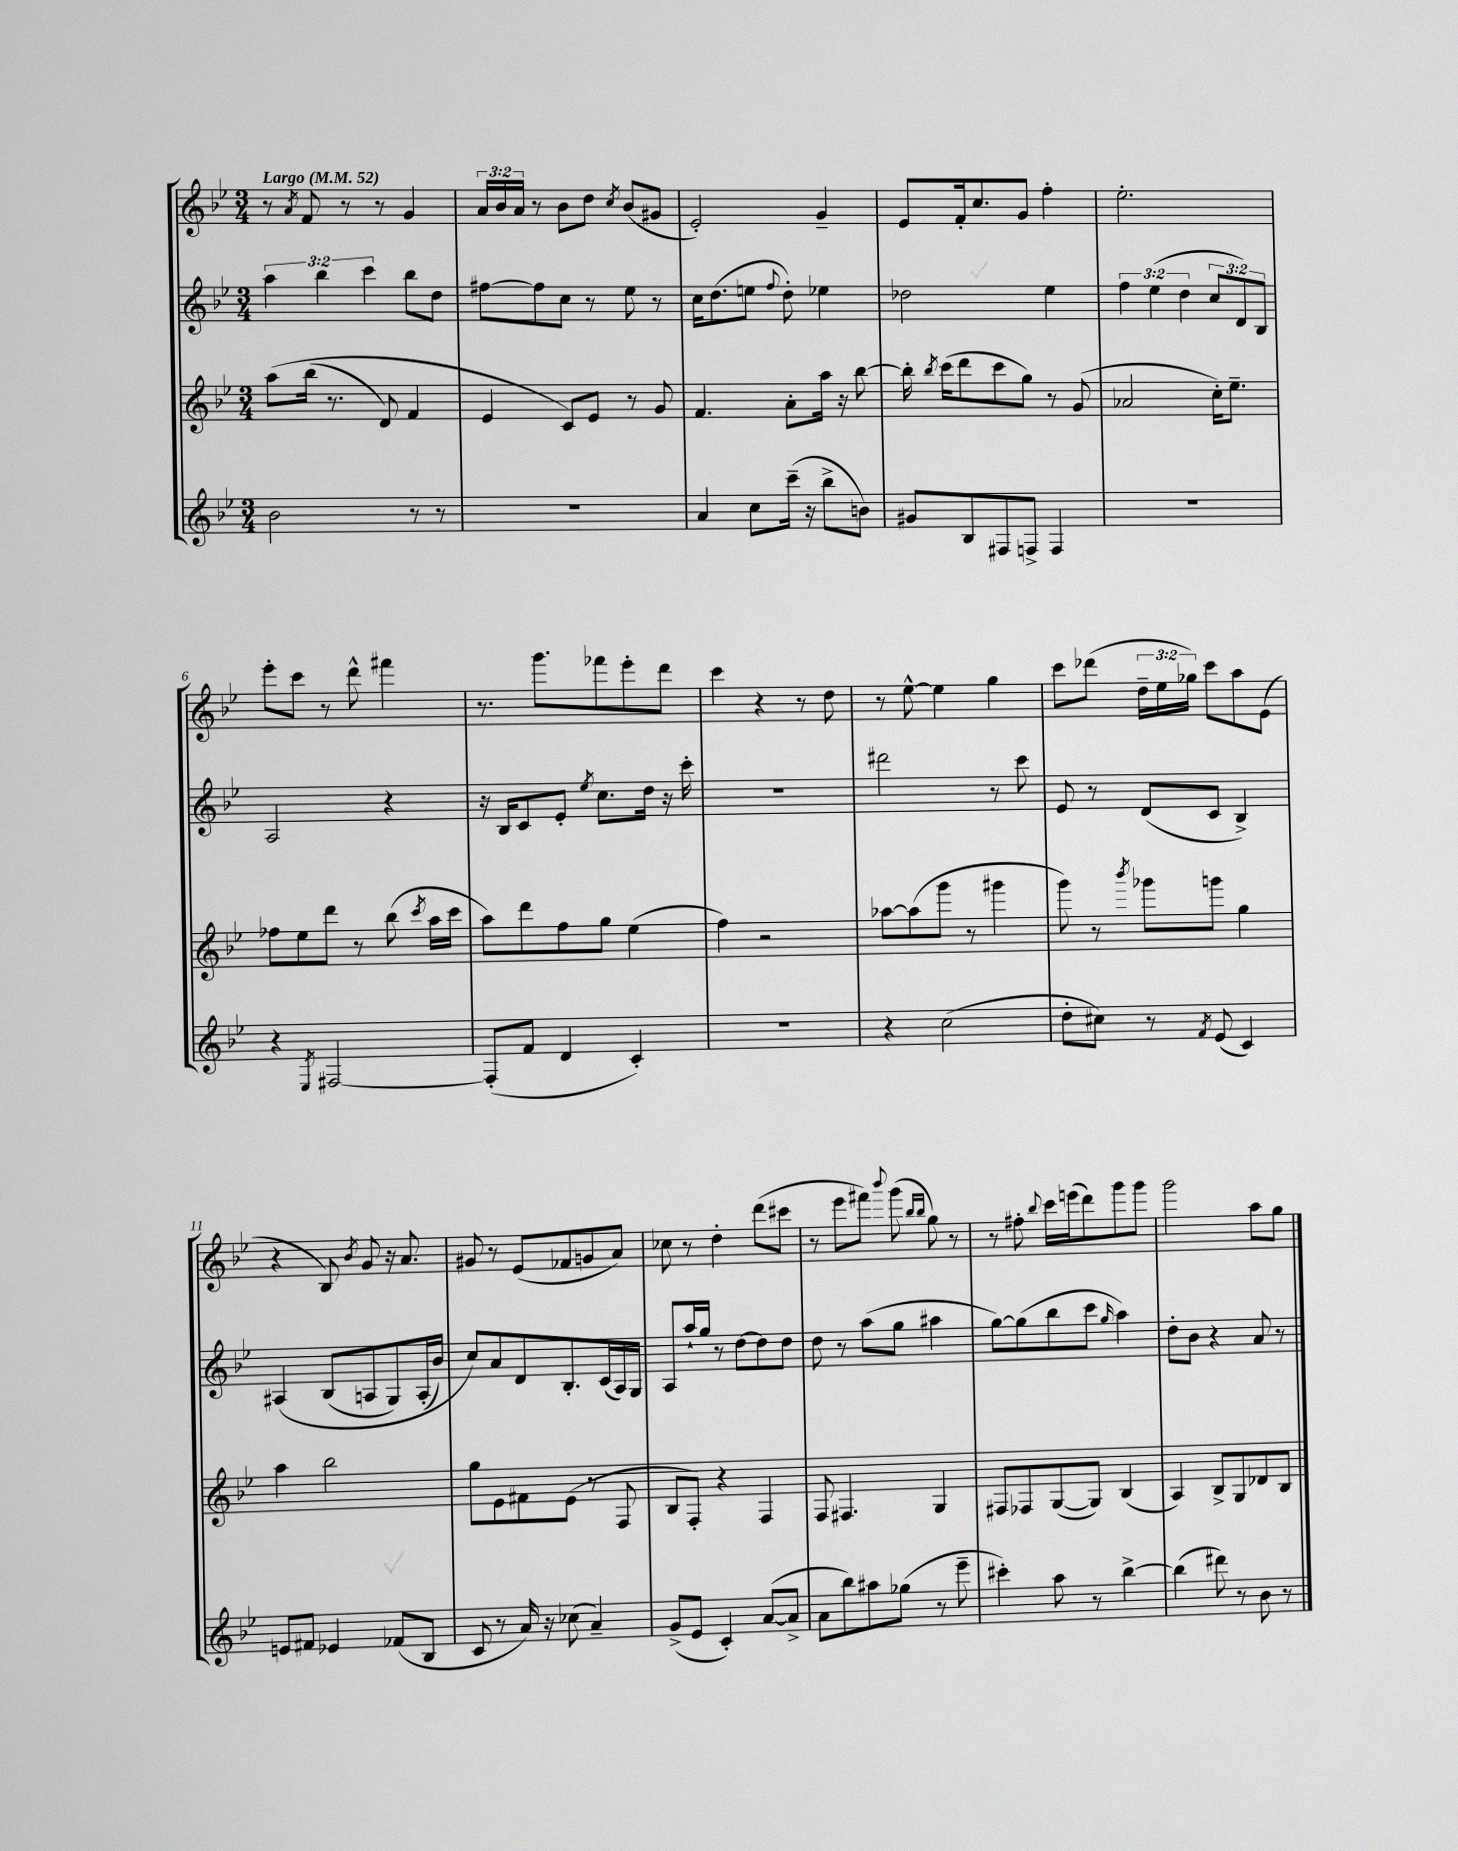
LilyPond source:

<<
\new StaffGroup <<
\new Staff = "s0" {
    \clef treble \key bes \major \numericTimeSignature \time 3/4 \override Staff.TupletNumber.text = #tuplet-number::calc-fraction-text \tempo "Largo" 4 = 52
    \autoBeamOff r8 \acciaccatura { a'8 } f'8 r8 r8 g'4 |
    \tuplet 3/2 { a'16[ bes'16 a'16] } r8 bes'8[ d''8] \acciaccatura { c''8 } bes'8[( gis'8] |
    ees'2-.) g'4-- |
    ees'8[ f'16-. c''8. g'8] f''4-. |
    ees''2.-. |
    ees'''8[-. c'''8] r8 d'''8-^ fis'''4 |
    r8. g'''8.[ fes'''8 ees'''8-. d'''8] |
    c'''4 r4 r8 d''8 |
    r8 ees''8~-^ ees''4 g''4 |
    c'''8[ des'''8]( \tuplet 3/2 { d''16[-- ees''16 ges''16]) } c'''8[ a''8 ees'8]( |
    r4 bes8) \acciaccatura { bes'8 } g'8 r16 a'8. |
    gis'8 r8 ees'8[( fes'8 g'8 a'8]) |
    ces''8 r8 d''4-. d'''8[( cis'''8] |
    r8 ees'''8[ fis'''8]) \appoggiatura { bes'''8 } g'''8( \grace { bes''16[ bes''16] } g''8) r8 |
    r8 fis''8-. \appoggiatura { bes''8 } c'''16[ e'''16( d'''8) g'''8 g'''8] |
    g'''2 a''8[ g''8] \bar "|." |
}
\new Staff = "s1" {
    \clef treble \key bes \major \numericTimeSignature \time 3/4 \override Staff.TupletNumber.text = #tuplet-number::calc-fraction-text
    \autoBeamOff \tuplet 3/2 { a''4 bes''4 c'''4 } bes''8[ d''8] |
    fis''8[~ fis''8 c''8] r8 ees''8 r8 |
    c''16[ d''8.( e''8] \appoggiatura { f''8 } d''8-.) ees''4 |
    des''2 ees''4 |
    \tuplet 3/2 { f''4 ees''4( d''4 } \tuplet 3/2 { c''8[ d'8) bes8] } |
    a2 r4 |
    r16 bes16[ c'8 ees'8]-. \acciaccatura { ees''8 } c''8.[ d''16] r16 c'''16-. |
    R2. |
    dis'''2 r8 c'''8 |
    ees'8 r8 d'8[( c'8] bes4->) |
    ais4\( bes8[( a8 g8) a16-.( bes'16]) |
    c''8[\) a'8 d'8 bes8.-. c'16( a16) g16] |
    a8[ a''16-! g''16] r8 d''8[~ d''8 d''8] |
    d''8 r8 a''8[( g''8] ais''4 |
    g''8[~) g''8( bes''8 c'''8] \grace { g''16 } a''4) |
    d''8[-. bes'8] r4 a'8 r8 \bar "|." |
}
\new Staff = "s2" {
    \clef treble \key bes \major \numericTimeSignature \time 3/4
    \autoBeamOff a''8[\( bes''16]( r8. d'8) f'4 |
    ees'4 c'8[\) ees'8] r8 g'8 |
    f'4. a'8[-. a''16] r16 bes''8~ |
    bes''16-. \acciaccatura { bes''8 } c'''16[( d'''8 c'''8 g''8]) r8 g'8( |
    aes'2 c''16[-.) ees''8.]-- |
    fes''8[ ees''8 d'''8] r8 bes''8( \acciaccatura { c'''8 } a''16[ c'''16] |
    a''8[) d'''8 f''8 g''8] ees''4( |
    f''4) r2 |
    aes''8[~ aes''8( g'''8] r8 gis'''4 |
    g'''8) r8 \acciaccatura { bes'''8 } ges'''8[ g'''8] g''4 |
    a''4 bes''2 |
    g''8[ ees'8 fis'8 ees'8]( r8 f8 |
    bes8[ f8]-.) r4 f4 |
    f8 fis4. g4 |
    fis8[ fes8 g8~( g8]) bes4( |
    a4) bes8[-> g8 des'8 bes8] \bar "|." |
}
\new Staff = "s3" {
    \clef treble \key bes \major \numericTimeSignature \time 3/4
    \autoBeamOff bes'2 r8 r8 |
    R2. |
    a'4 c''8[ c'''16]--( r16 bes''8[-> b'8]) |
    gis'8[ bes8 fis8 f8]-> f4 |
    R2. |
    r4 \acciaccatura { ees8 } fis2~ |
    fis8[-.( f'8] d'4 c'4-.) |
    R2. |
    r4 c''2( |
    d''8[-. cis''8]) r8 \acciaccatura { f'8 } ees'8( c'4) |
    e'8[ fis'8] ees'4 fes'8[( bes8] |
    c'8 r8 a'16) r16 ces''8( a'4--) |
    g'8[->( ees'8] c'4-.) a'8[~( a'8]-> |
    a'8[ bes''8) ais''8 ges''8]( r8 ees'''8-- |
    cis'''4-.) a''8 r8 bes''4~-> |
    bes''4( dis'''8) r8 bes'8 r8 \bar "|." |
}
>>
>>
